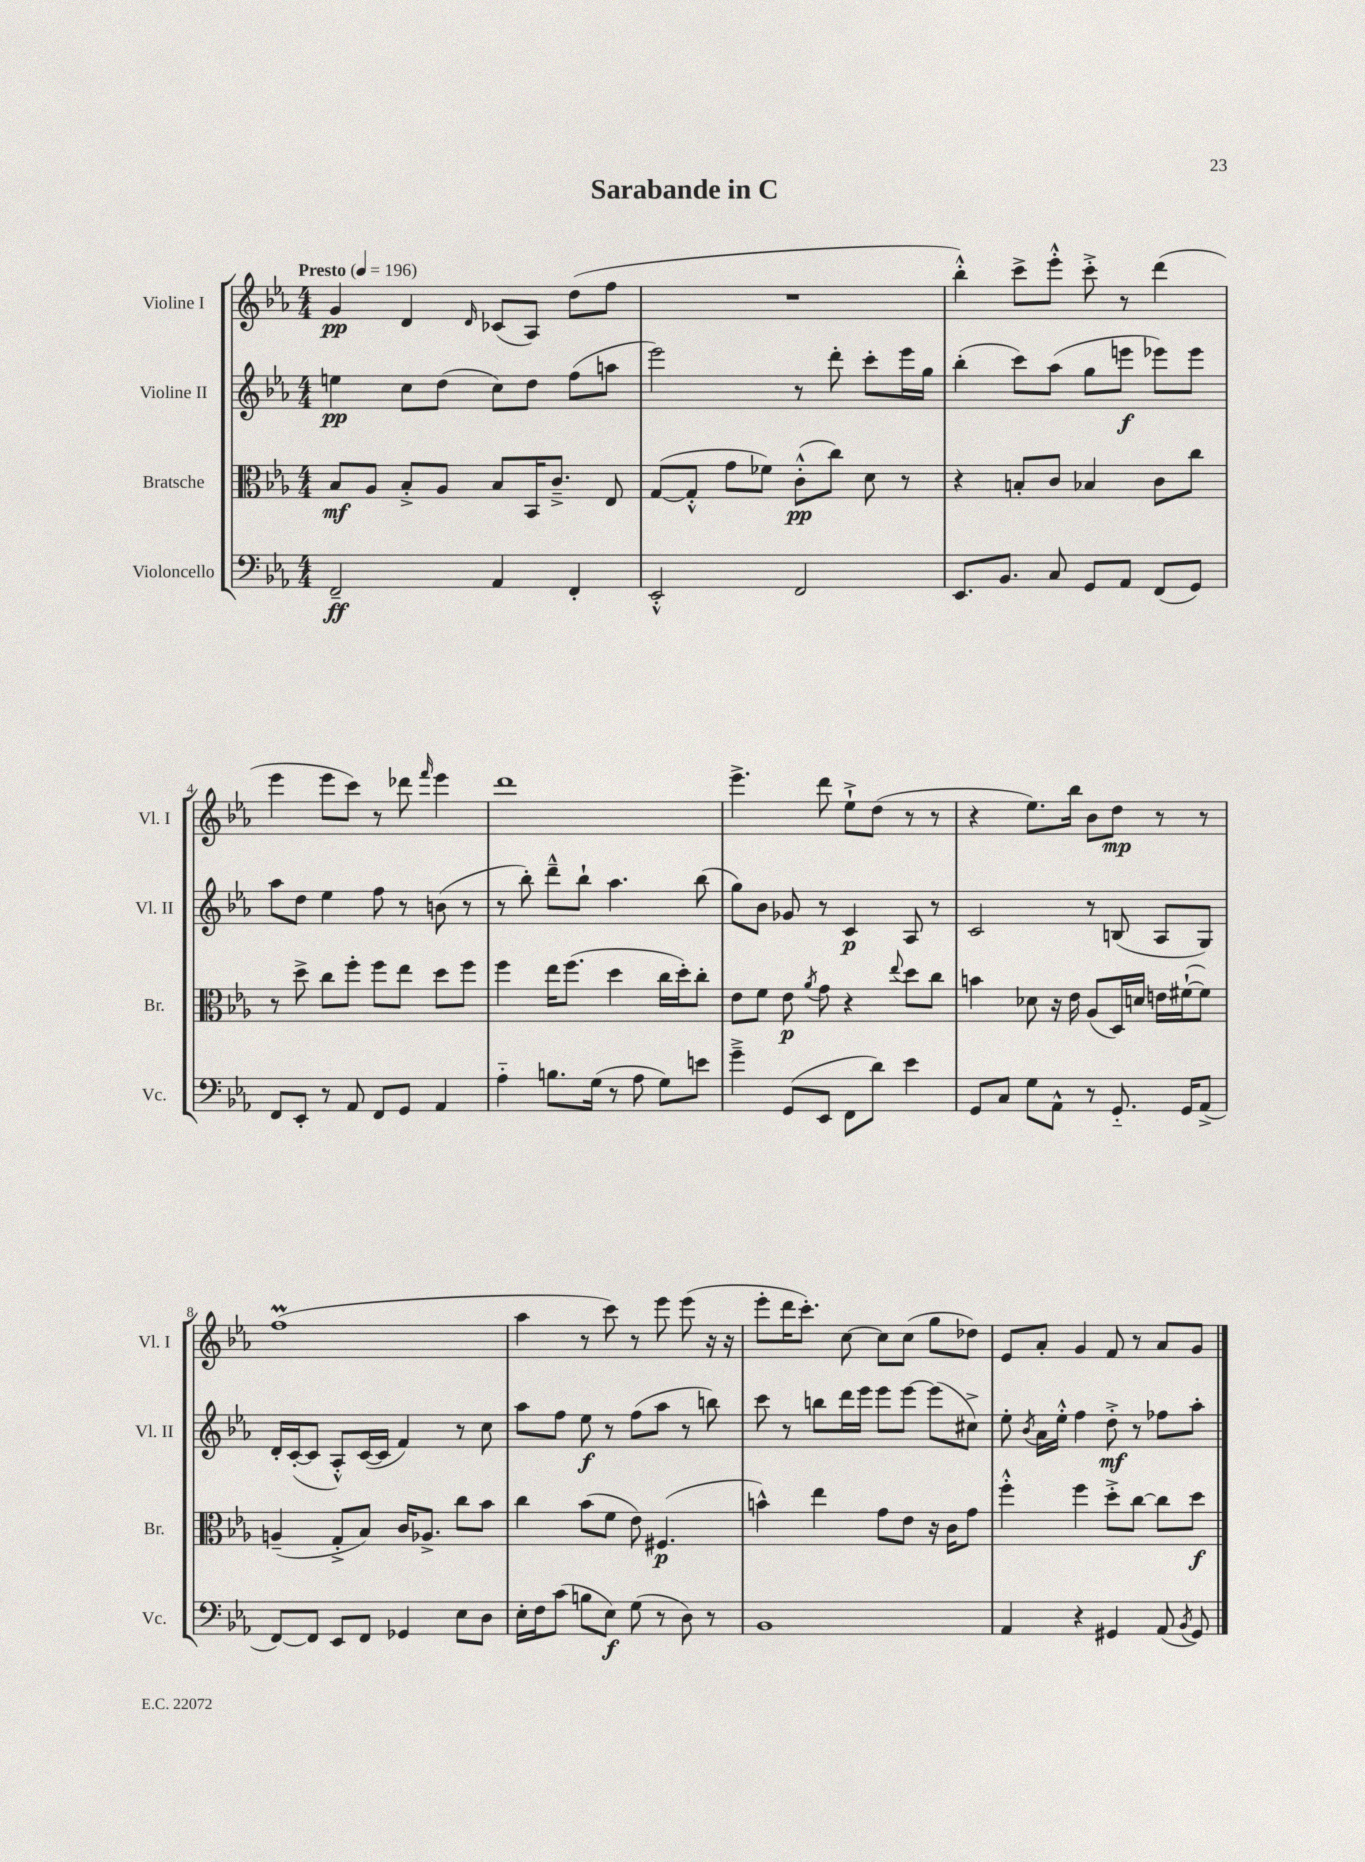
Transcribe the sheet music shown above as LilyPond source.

\header { title = "Sarabande in C" }
<<
\new StaffGroup <<
\new Staff = "s0" \with { instrumentName = "Violine I" shortInstrumentName = "Vl. I" } {
    \clef treble \key ees \major \numericTimeSignature \time 4/4 \tempo "Presto" 4 = 196
    \autoBeamOff g'4\pp d'4 \grace { d'16 } ces'8[( aes8]) d''8[( f''8] |
    R1 |
    bes''4-.-^) c'''8[-> ees'''8]-.-^ c'''8-.-> r8 d'''4( |
    ees'''4 ees'''8[ c'''8]) r8 des'''8 \grace { f'''16 } ees'''4 |
    d'''1 |
    ees'''4.-> d'''8 ees''8[-!-> d''8]( r8 r8 |
    r4 ees''8.[) bes''16] bes'8[ d''8]\mp r8 r8 |
    f''1\prall( |
    aes''4 r8 c'''8) r8 ees'''8 ees'''8( r16 r16 |
    ees'''8[-. d'''16 c'''8.]-.) c''8~ c''8[ c''8]( g''8[ des''8]) |
    ees'8[ aes'8]-. g'4 f'8 r8 aes'8[ g'8] \bar "|." |
}
\new Staff = "s1" \with { instrumentName = "Violine II" shortInstrumentName = "Vl. II" } {
    \clef treble \key ees \major \numericTimeSignature \time 4/4
    \autoBeamOff e''4\pp c''8[ d''8]( c''8[) d''8] f''8[( a''8] |
    ees'''2) r8 d'''8-. c'''8[-. ees'''16 g''16] |
    bes''4-.( c'''8[) aes''8]( g''8[ e'''8]\f ees'''8[) ees'''8] |
    aes''8[ d''8] ees''4 f''8 r8 b'8( r8 |
    r8 bes''8-.) d'''8[---^ bes''8]-! aes''4. bes''8( |
    g''8[) bes'8] ges'8 r8 c'4\p aes8 r8 |
    c'2 r8 b8( aes8[ g8]) |
    d'16[-. c'16~-.( c'8] aes8[-.-^) c'16~( c'16] f'4) r8 c''8 |
    aes''8[ f''8] ees''8\f r8 f''8[( aes''8] r8 b''8) |
    c'''8 r8 b''8[ d'''16 ees'''16] ees'''8[ ees'''8]~ ees'''8[( cis''8]->) |
    ees''8-. \acciaccatura { bes'8 } aes'16[ ees''16]-.-^ f''4 d''8-.->\mf r8 fes''8[ aes''8]-. \bar "|." |
}
\new Staff = "s2" \with { instrumentName = "Bratsche" shortInstrumentName = "Br." } {
    \clef alto \key ees \major \numericTimeSignature \time 4/4
    \autoBeamOff bes8[\mf aes8] bes8[-.-> aes8] bes8[ bes,16 c'8.]---> ees8 |
    g8[~( g8]-.-^ g'8[ fes'8]) c'8[-.-^\pp( c''8]) d'8 r8 |
    r4 b8[-. c'8] bes4 c'8[ c''8] |
    r8 d''8-> c''8[ f''8]-. f''8[ ees''8] d''8[ f''8] |
    f''4 ees''16[ f''8.]( d''4 c''16[ d''16-.) c''8]-. |
    ees'8[ f'8] ees'8\p \acciaccatura { aes'8 } g'8 r4 \appoggiatura { ees''8 } d''8[ c''8] |
    b'4 des'8 r16 ees'16 aes8[( d16) d'16] e'16[ fis'16~-!( fis'8]) |
    a4--( g8[-.-> bes8]) c'16[ aes8.]-> c''8[ bes'8] |
    c''4 bes'8[( f'8] ees'8) fis4.\p( |
    b'4-^) ees''4 g'8[ ees'8] r16 c'16[ g'8] |
    f''4-.-^ f''4 d''8[-.-> c''8]~ c''8[ d''8]\f \bar "|." |
}
\new Staff = "s3" \with { instrumentName = "Violoncello" shortInstrumentName = "Vc." } {
    \clef bass \key ees \major \numericTimeSignature \time 4/4
    \autoBeamOff f,2--\ff aes,4 f,4-. |
    ees,2-.-^ f,2 |
    ees,8.[ bes,8.] c8 g,8[ aes,8] f,8[( g,8]) |
    f,8[ ees,8]-. r8 aes,8 f,8[ g,8] aes,4 |
    aes4-_ b8.[ g16]( r8 aes8 g8[) e'8] |
    g'4---> g,8[( ees,8] f,8[ d'8]) ees'4 |
    g,8[ c8] g8[ aes,8]-^ r8 g,8.-_ g,16[ aes,8]->( |
    f,8[~) f,8] ees,8[ f,8] ges,4 ees8[ d8] |
    ees16[-. f16 c'8]( b8[ ees8]\f) g8( r8 d8) r8 |
    bes,1 |
    aes,4 r4 gis,4 aes,8( \acciaccatura { bes,8 } gis,8) \bar "|." |
}
>>
>>
